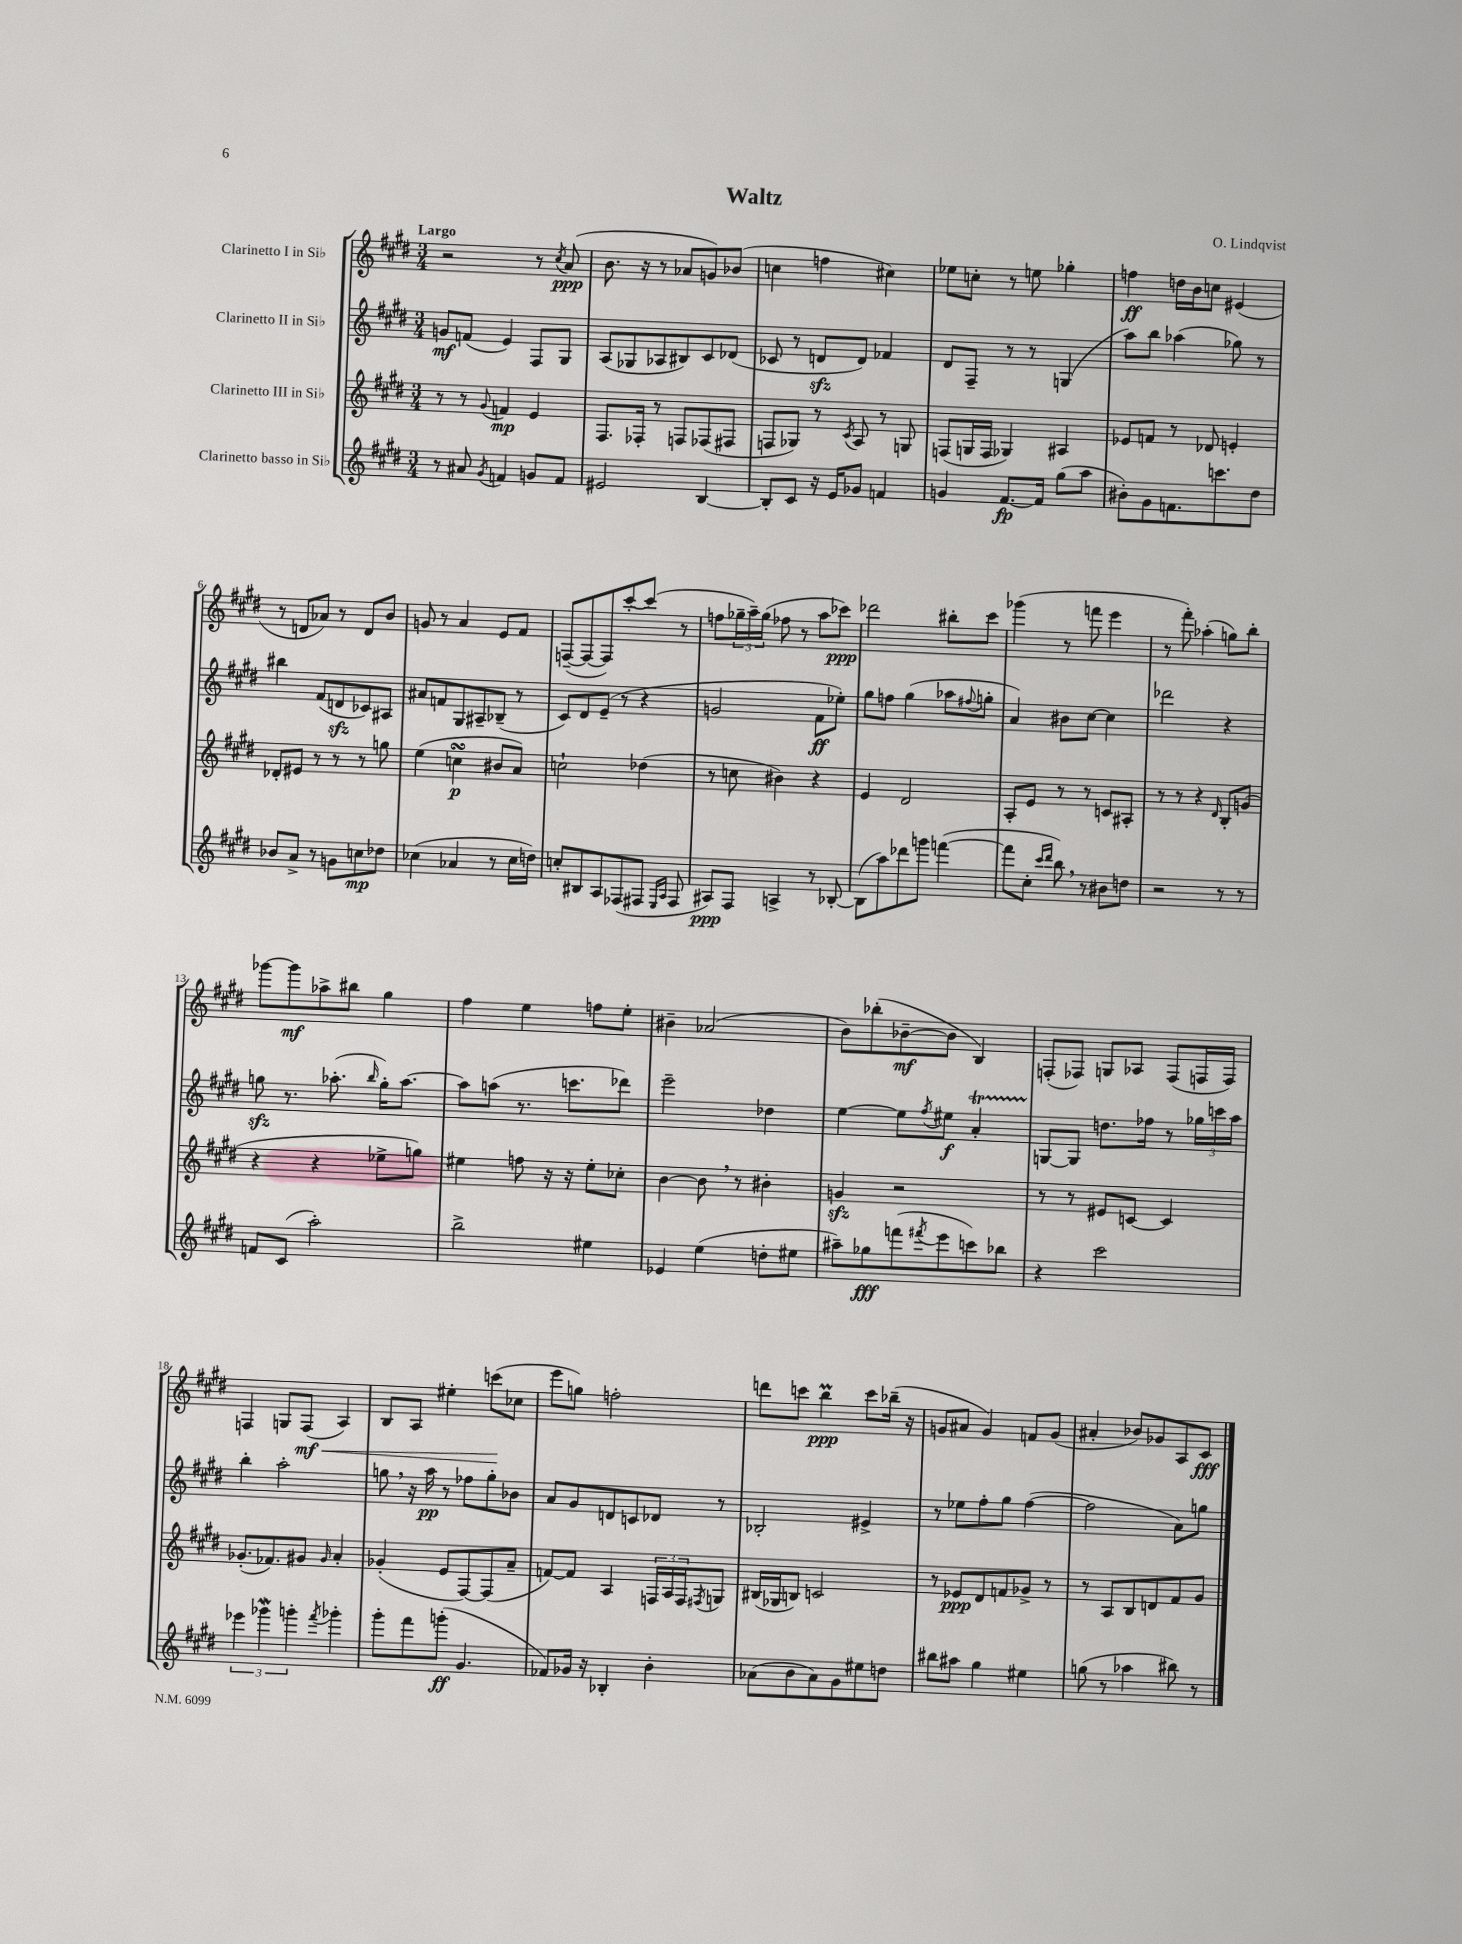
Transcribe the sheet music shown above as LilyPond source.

\header { title = "Waltz" composer = "O. Lindqvist" }
<<
\new StaffGroup <<
\new Staff = "s0" \with { instrumentName = "Clarinetto I in Sib" } {
    \clef treble \key e \major \numericTimeSignature \time 3/4 \tempo "Largo"
    r2 r8 \acciaccatura { cis''8 } a'8\ppp( |
    b'8. r16 r8 aes'8 g'8) bes'8( |
    c''4 f''4 cis''4) |
    ees''8 c''8-. r8 e''8 ges''4-. |
    f''4\ff d''16 b'16 c''8 eis'4( |
    r8 d'8 aes'8) r8 d'8 b'8 |
    g'8 r8 a'4 e'8 fis'8 |
    f8~--( f8~ f8) cis'''8~-. cis'''8( r8 |
    f''8 \tuplet 3/2 { ges''16-- a''16--) ges''16( } fes''8 r8 a''8 ces'''8\ppp) |
    des'''2 bis''8-. cis'''8 |
    ges'''4( r8 f'''8 e'''4 |
    r8 fis'''8-.) aes''4-.( g''8) b''8-. |
    ges'''8~ ges'''8\mf aes''8-> bis''8 gis''4 |
    fis''4 e''4 f''8 e''8-. |
    bis'4-- aes'2( |
    b'8) bes''8-.( bes'8~--\mf bes'8 b4) |
    f8-.( fes8) g8 aes8 fes8( f16 f16) |
    f4 g8 f8\mf\<( a4) |
    b8 a8 eis''4-. c'''8\!( ces''8 |
    e'''8 g''8) f''2-. |
    d'''8 c'''8 b''4\prall\ppp c'''8 bes''16--( r16 |
    g'8 ais'8 g'4) f'8 g'8( |
    ais'4-. bes'8) ges'8 a8 cis'8\fff \bar "|." |
}
\new Staff = "s1" \with { instrumentName = "Clarinetto II in Sib" } {
    \clef treble \key e \major \numericTimeSignature \time 3/4
    g'8\mf f'8( e'4) fis8 gis8 |
    a8( ges8 aes8 bis8) cis'8 des'8( |
    ces'8 r8 d'8\sfz d'8) fes'4 |
    dis'8 fis8-- r8 r8 g4( |
    a''8) b''8 aes''4( ges''8) r8 |
    bis''4 fis'8( d'8\sfz ces'8) ais8 |
    ais'8 f'8 gis8 ais8-- bes8--( r8 |
    cis'8) dis'8 e'8--( r8 r4 |
    g'2 fis'8\ff ees''8-.) |
    gis''8 f''8 gis''4( aes''8 \appoggiatura { fis''8 } g''8-. |
    a'4) bis'8 cis''8~ cis''4 |
    des'''2 r4 |
    g''8\sfz r8. aes''8.-.( \grace { b''16 } g''16-.) aes''8.~ |
    aes''8 a''8( r8. c'''8. des'''8) |
    e'''2-- des''4 |
    e''4~ e''8 \acciaccatura { fis''8 } eis''8\f a'4-.\startTrillSpan |
    g8~\stopTrillSpan g8 d''8. fes''16 r8 \tuplet 3/2 { ges''16 c'''16 a''16 } |
    b''4-. a''2-. |
    g''8 \breathe r16 a''16\pp r8 fes''8 g''8-. bes'8 |
    a'8 gis'8 d'8 c'8 des'8 r8 |
    bes2-. eis'4-> |
    r8 ees''8 fis''8-. gis''8 fis''4~( |
    fis''2 a'8) g''8 \bar "|." |
}
\new Staff = "s2" \with { instrumentName = "Clarinetto III in Sib" } {
    \clef treble \key e \major \numericTimeSignature \time 3/4
    r8 r8 \appoggiatura { gis'8 } f'4\mp e'4 |
    fis8. fes16-. r8 f8 fes8( fis8 |
    f8 ges8) r8 \acciaccatura { cis'8 } a8 r8 g8 |
    f8( g16 f16 ges4) ais4 |
    ees'8 f'8 r8 des'8 e'4-. |
    des'8-. eis'8 r8 r8 r8 g''8 |
    e''4( c''4\turn\p bis'8 a'8) |
    c''2-! des''4( |
    r8 c''8 bis'4) r4 |
    e'4 dis'2 |
    a8-. e'8 r8 r8 c'8 ais8-. |
    r8 r8 r4 \grace { dis'16 } b8-. g'8( |
    r4 r4 ees''8-> g''8) |
    eis''4 f''8 r16 r16 eis''8-. ces''8-. |
    b'4~ b'8 \breathe r8 bis'4-. |
    g'4\sfz r2 |
    r8 r8 eis'8 c'8~ c'4 |
    ges'8.-.( fes'8.) gis'8 \grace { gis'16 } a'4-. |
    ges'4-.( e'8 fis8~) fis8( a'8-- |
    f'8~) f'8 a4 \tuplet 3/2 { f16 a16 f16 } \acciaccatura { fis8 } g8 |
    bis16( ges16 b8) c'2 |
    r8 ees'8\ppp dis'8 f'8 ges'8-> r8 |
    r8 a8 b8 d'8 fis'8 gis'8 \bar "|." |
}
\new Staff = "s3" \with { instrumentName = "Clarinetto basso in Sib" } {
    \clef treble \key e \major \numericTimeSignature \time 3/4
    r8 ais'8 \acciaccatura { gis'8 } f'4 g'8 f'8 |
    eis'2 b4~ |
    b8-. cis'8 r16 e'16 ges'8 f'4 |
    g'4 fis'8.~\fp fis'16 gis''8( a''8 |
    bis'8-.) gis'8 f'8. c'''8. dis''8 |
    bes'8 a'8-> r8 g'8 c''8\mp des''8 |
    ces''4( aes'4 r8 ces''16 d''16) |
    c''8-. bis8 a8 fes8( fis8 \grace { e16 a16 } fis8 |
    ais8\ppp) fis8 a4-> r8 bes8~-. |
    bes8( a''8) des'''8 g'''8 f'''4~( |
    f'''8 cis''8-. \grace { cis'''16 dis'''16 } b''8) \breathe r8 bis'8 d''8 |
    r2 r8 r8 |
    f'8 cis'8( a''2-.) |
    b''2-> eis''4 |
    ees'4 e''4( d''8-. eis''8 |
    ais''8--) ges''8\fff f'''8( \acciaccatura { fis'''8 } e'''8 c'''8) bes''8 |
    r4 cis'''2 |
    \tuplet 3/2 { ees'''4 ges'''4\mordent g'''4-. } \acciaccatura { fis'''8 } ges'''4-. |
    gis'''8-. fis'''8 g'''8-.\ff( gis'4. |
    fes'8) ges'16 r16 bes4-. b'4-. |
    aes'8( b'8 aes'8) gis'8 eis''8 d''8 |
    bis''8 ais''8 gis''4 eis''4 |
    g''8( r8 aes''4 bis''8) r8 \bar "|." |
}
>>
>>
